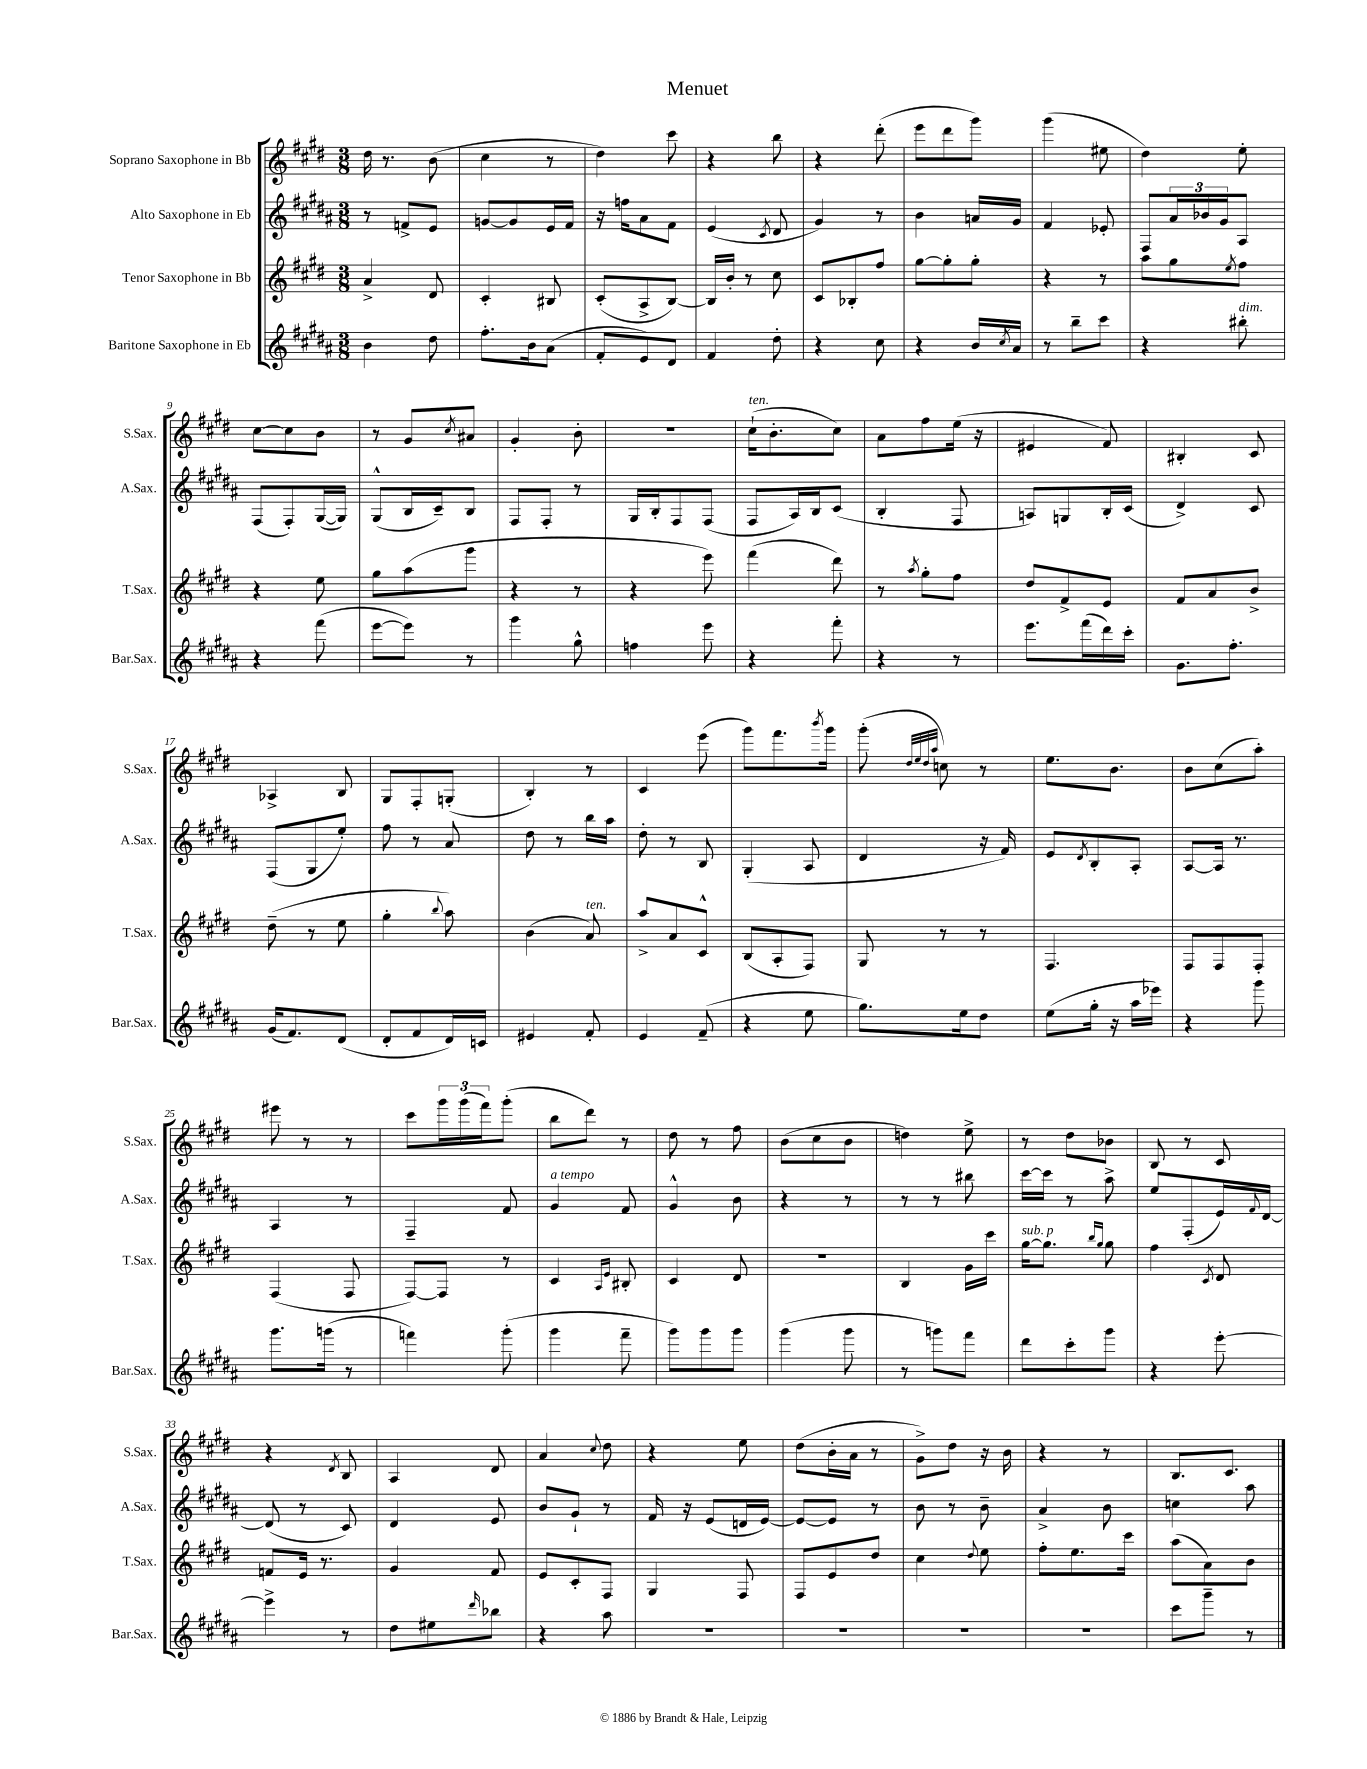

**kern	**kern	**kern	**kern
*part4	*part3	*part2	*part1
*staff4	*staff3	*staff2	*staff1
*I"Baritone Saxophone in Eb	*I"Tenor Saxophone in Bb	*I"Alto Saxophone in Eb	*I"Soprano Saxophone in Bb
*I'Bar.Sax.	*I'T.Sax.	*I'A.Sax.	*I'S.Sax.
*clefG2	*clefG2	*clefG2	*clefG2
*k[f#c#g#d#a#]	*k[f#c#g#d#]	*k[f#c#g#d#a#]	*k[f#c#g#d#]
*M3/8	*M3/8	*M3/8	*M3/8
=1	=1	=1	=1
4b\	4a^/	8r	16dd#\
.	.	.	8.r
.	.	8fn^/L	.
8dd#\	8d#/	8e/J	(8b\
=2	=2	=2	=2
8.ff#'\L	4c#'/	[8gn/L	4cc#\
.	.	8g/]	.
16b\k	.	.	.
(8a#\J	8B#X/	16e/L	8r
.	.	16f#/JJ	.
=3	=3	=3	=3
8f#'/L	(8c#'/L	16r	4dd#\)
.	.	16ffn\KL	.
8e/)	8A^/	8a#\	.
8d#/J	[8B/J)	8f#\J	8ccc#\
=4	=4	=4	=4
4f#/	16B/LL]	(4e/	4r
.	16b'/JJ	.	.
.	8r	.	.
.	.	8qc#/	.
8dd#'\	8cc#\	8d#/	8bb\
=5	=5	=5	=5
4r	8c#/L	4g#/)	4r
.	8B-X'/	.	.
8cc#\	8ff#/J	8r	(8ddd#'\
=6	=6	=6	=6
4r	[8gg#\L	4b\	8eee\L
.	8gg#'\]	.	8ddd#\
16b/LL	8gg#'\J	16an/LL	8ggg#\J)
8qcc#/	.	.	.
16a#/JJ	.	16g#/JJ	.
=7	=7	=7	=7
8r	4r	4f#/	(4ggg#\
8bb~\L	.	.	.
8ccc#\J	8r	8e-X'/	8ee#X\
=8	=8	=8	=8
4r	8aa\L	8F#/L	4dd#\)
.	8gg#\	24a#/L	.
.	.	24b-X/	.
.	.	24g#/J	.
.	8qee/	.	.
!LO:TX:a:i:t=dim.	!	!	!
8bb#X'\	8ff#\J	8A#/J	8ee'\
!!LO:LB:g=z
=9	=9	=9	=9
4r	4r	(8F#/L	[8cc#\L
.	.	8F#'/)	8cc#\]
(8fff#\	8ee\	([16G#/L	8b\J
.	.	16G#/JJ])	.
=10	=10	=10	=10
[8eee\L	8gg#\L	(8G#^^/L	8r
8eee\J])	(8aa\	16B/L	8g#/L
.	.	16c#~/J)	.
.	.	.	8qcc#/
8r	8ggg#\J	8B/J	8a#X/J
=11	=11	=11	=11
4ggg#\	4r	8F#/L	4g#'/
.	.	8F#'/J	.
8gg#^^\	8r	8r	8b'\
=12	=12	=12	=12
4ffn\	4r	16G#/LL	4.r
.	.	16B'/J	.
.	.	8F#/	.
8eee\	8eee\)	(8F#/J	.
=13	=13	=13	=13
!	!	!	!LO:TX:a:i:t=ten.
4r	(4fff#\	8F#/L	(16cc#`\KL
.	.	.	8.b'\
.	.	16A#/L)	.
.	.	16B/J	.
8fff#'\	8ddd#\)	(8c#/J	8cc#\J)
=14	=14	=14	=14
4r	8r	4B'/	8a\L
.	8qaa/	.	.
.	8gg#'\L	.	8ff#\
8r	8ff#\J	8F#/	(16ee\Jk
.	.	.	16r
=15	=15	=15	=15
8.eee\L	8dd#/L	8An/L)	4e#X/
.	8f#^/	8Gn/	.
(16fff#\L	.	.	.
16ddd#\)	8e/J	16B'/L	8f#/)
16ccc#'\JJ	.	(16c#/JJ	.
=16	=16	=16	=16
8.g#\L	8f#/L	4d#^/)	4B#X'/
.	8a/	.	.
8.ff#'\J	.	.	.
.	8b^/J	8c#/	8c#/
!!LO:LB:g=z
=17	=17	=17	=17
(16g#/KL	(8dd#~\	(8F#/L	4A-X^/
8.f#/)	.	.	.
.	8r	8G#/	.
(8d#/J	8ee\	8ee'/J)	8B/
=18	=18	=18	=18
8d#'/L	4gg#'\	8ff#\	8G#/L
8f#/	.	8r	8F#'/
.	8qqbb/	.	.
16d#/L)	8aa\)	8a#/	(8Gn'/J
16cn/JJ	.	.	.
=19	=19	=19	=19
4e#X/	(4b\	8dd#\	4B'/)
.	.	8r	.
!	!LO:TX:a:i:t=ten.	!	!
8f#'/	8a/)	16bb\LL	8r
.	.	16aa#\JJ	.
=20	=20	=20	=20
4e/	8aa^/L	8dd#'\	4c#/
.	8a/	8r	.
(8f#~/	8c#^^/J	8B/	(8eee\
=21	=21	=21	=21
4r	(8B/L	(4G#'/	8ggg#\L)
.	8A'/	.	8.fff#\
8ee\	8F#/J)	8A#/	.
.	.	.	8qbbb/
.	.	.	16ggg#\Jk
=22	=22	=22	=22
8.gg#\L)	8G#/	4d#/	(8ggg#'\
.	.	.	32qqdd#/LLL
.	.	.	32qqee/
.	.	.	32qqdd#/
.	.	.	32qqaa/JJJ
.	8r	.	8ccn\)
16ee\k	.	.	.
8dd#\J	8r	16r	8r
.	.	16f#/)	.
=23	=23	=23	=23
(8ee\L	4.F#/	8e/L	8.ee\L
.	.	8qd#/	.
16gg#'\Jk	.	8B'/	.
16r	.	.	8.b\J
16aa#\LL	.	8A#'/J	.
16eee-X\JJ)	.	.	.
=24	=24	=24	=24
4r	8F#/L	[8A#/L	8b\L
.	8F#/	16A#/Jk]	(8cc#\
.	.	8.r	.
8ggg#\	8F#'/J	.	8aa'\J)
!!LO:LB:g=z
=25	=25	=25	=25
8.ggg#\L	(4F#/	4A#/	8eee#X\
.	.	.	8r
(16gggn\Jk	.	.	.
8r	8F#/	8r	8r
=26	=26	=26	=26
4fffn\)	[8F#/L)	4F#~/	8ccc#\L
.	8F#/J]	.	24ggg#\L
.	.	.	(24ggg#\
.	.	.	24fff#\J)
(8ggg#'\	8r	8f#/	(8ggg#'\J
=27	=27	=27	=27
!	!	!LO:TX:a:i:t=a tempo	!
4ggg#\	4c#/	4g#/	8bb\L
.	.	.	8ddd#\J)
.	16qqA/LL	.	.
.	16qqe/JJ	.	.
8fff#~\	8B#X'/	8f#/	8r
=28	=28	=28	=28
8ggg#\L)	4c#/	4g#^^/	8dd#\
8ggg#\	.	.	8r
8ggg#\J	8d#/	8b\	8ff#\
=29	=29	=29	=29
(4ggg#\	4.r	4r	(8b\L
.	.	.	8cc#\
8ggg#\	.	8r	8b\J
=30	=30	=30	=30
8r	4B/	8r	4ddn\)
8gggn\L)	.	8r	.
8fff#\J	16g#\LL	8bb#X\	8ee^\
.	16ccc#\JJ	.	.
=31	=31	=31	=31
!	!LO:TX:a:i:t=sub. p	!	!
8ddd#\L	[16gg#\KL	[16ccc#\LL	8r
.	8.gg#\J]	16ccc#\JJ]	.
8ccc#'\	.	8r	8dd#\L
.	16qqbb/LL	.	.
.	16qqgg#/JJ	.	.
8ggg#\J	8gg#\	8aa#^\	8b-X\J
=32	=32	=32	=32
4r	4ff#\	8ee/L	8B/
.	.	(8F#'/	8r
.	8qc#/	.	.
[8eee'\	8d#/	16e/L)	8c#/
.	.	8qqf#/	.
.	.	[16d#/JJ	.
!!LO:LB:g=z
=33	=33	=33	=33
4eee^\]	8fn/L	(8d#/]	4r
.	16e/Jk	8r	.
.	8.r	.	.
.	.	.	8qd#/
8r	.	8c#/)	8B/
=34	=34	=34	=34
8dd#\L	4g#/	4d#/	4A/
8ee#X\	.	.	.
16qqddd#/	.	.	.
8bb-X\J	8f#/	8e/	8d#/
=35	=35	=35	=35
4r	8e/L	8b/L	4a/
.	8c#'/	8g#`/J	.
.	.	.	8qqcc#/
8aa#\	8F#/J	8r	8dd#\
=36	=36	=36	=36
4.r	4G#/	16f#/	4r
.	.	16r	.
.	.	(8e/L	.
.	8F#/	16dn/L	8ee\
.	.	[16e/JJ)	.
=37	=37	=37	=37
4.r	8F#/L	8e/L_	(8dd#\L
.	8e/	8e/J]	16b'\L
.	.	.	16a\JJ
.	8dd#/J	8r	8r
=38	=38	=38	=38
4.r	4cc#\	8b\	8g#^\L)
.	.	8r	8dd#\J
.	8qqdd#/	.	.
.	8ee\	8b~\	16r
.	.	.	16b\
=39	=39	=39	=39
4.r	8ff#'\L	4a#^/	4r
.	8.ee\	.	.
.	.	8b\	8r
.	16ccc#\Jk	.	.
=40	=40	=40	=40
8ccc#\L	(8aa\L	4ccn\	8.B/L
8ggg#~\J	8a\)	.	.
.	.	.	8.c#/J
8r	8b\J	8aa#\	.
==	==	==	==
*-	*-	*-	*-
